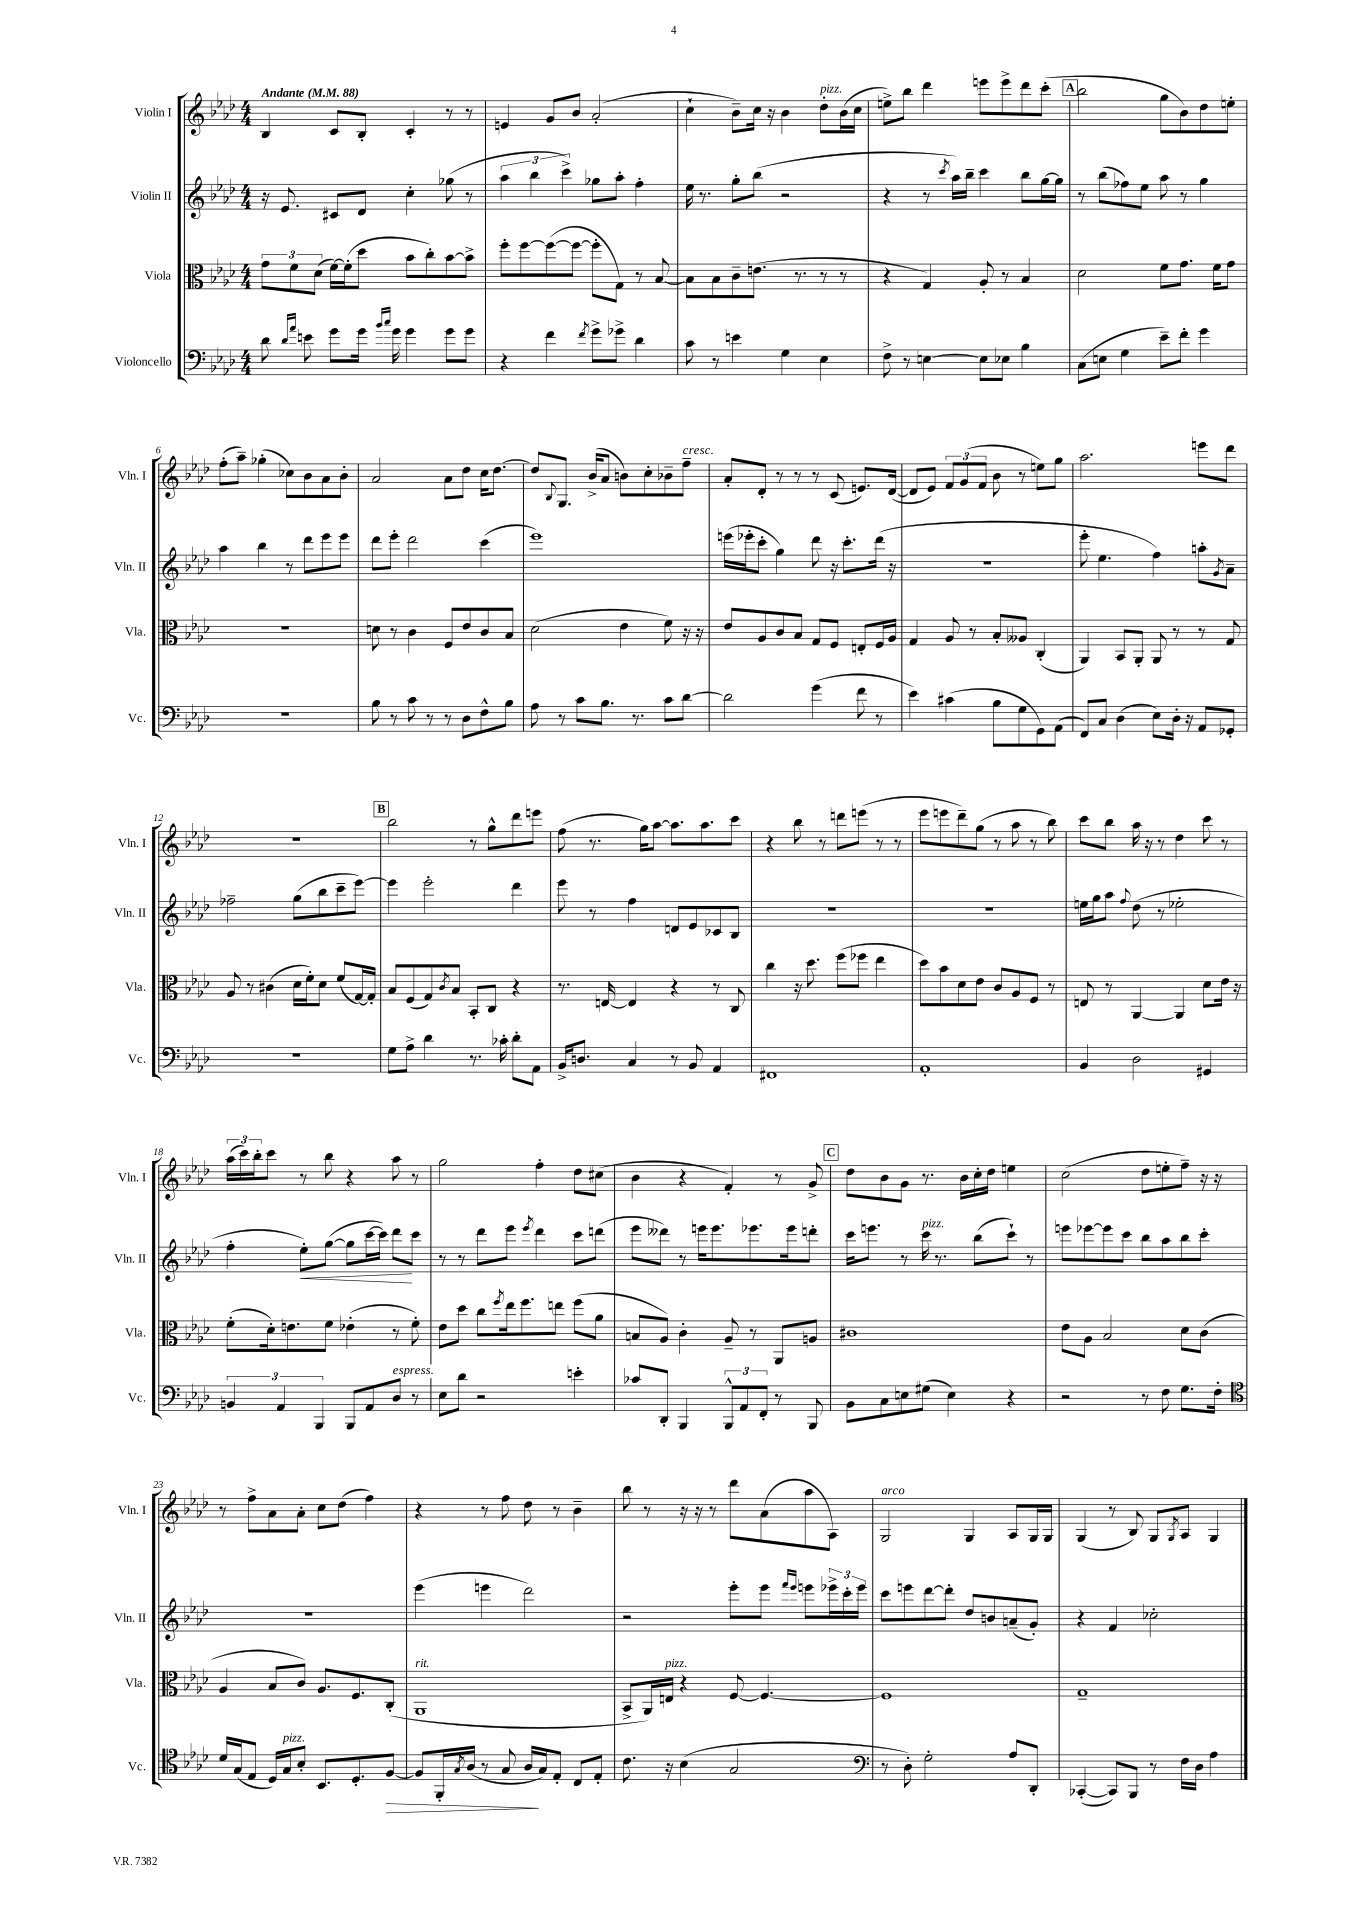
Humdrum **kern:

**kern	**dynam	**kern	**kern	**dynam	**kern
*part4	*part4	*part3	*part2	*part2	*part1
*staff4	*staff4	*staff3	*staff2	*staff2	*staff1
*I"Violoncello	*	*I"Viola	*I"Violin II	*	*I"Violin I
*I'Vc.	*	*I'Vla.	*I'Vln. II	*	*I'Vln. I
*clefF4	*	*clefC3	*clefG2	*	*clefG2
*k[b-e-a-d-]	*	*k[b-e-a-d-]	*k[b-e-a-d-]	*	*k[b-e-a-d-]
*M4/4	*	*M4/4	*M4/4	*	*M4/4
*MM88	*	*MM88	*MM88	*	*MM88
=1	=1	=1	=1	=1	=1
!	!	!	!	!	!LO:TX:a:B:t=Andante
8d-\	.	12g\L	16r	.	4B-/
.	.	.	8.e-/	.	.
.	.	12f\	.	.	.
16qqd-/LL	.	.	.	.	.
16qqa-/JJ	.	.	.	.	.
8en\	.	.	.	.	.
.	.	(12d-\J	.	.	.
8g\L	.	[16f\LL)	8c#X/L	.	8c/L
.	.	(16f'\J]	.	.	.
16g\Jk	.	8dd-\J	8d-/J	.	8B-'/J
16qqb-/LL	.	.	.	.	.
16qqcc/JJ	.	.	.	.	.
16g\	.	.	.	.	.
4g\	.	8b-\L	4cc'\	.	4c'/
.	.	8cc'\)	.	.	.
8g\L	.	[8b-\	(8gg-X\	.	8r
8g\J	.	8b-^\J]	8r	.	8r
=2	=2	=2	=2	=2	=2
4r	.	8ff'\L	6aa-\	.	4en/
.	.	[8ff\	.	.	.
.	.	.	6bb-\	.	.
4f\	.	(8ff\_	.	.	8g/L
.	.	.	6ccc^\)	.	.
.	.	8ff\J_	.	.	8b-/J
8qf/	.	.	.	.	.
8g^\L	.	8ff'\L]	8gg-X\L	.	(2a-'/
8g-X^\J	.	8G\J)	8aa-'\J	.	.
4d-\	.	8r	4ff'\	.	.
.	.	[8B-/	.	.	.
=3	=3	=3	=3	=3	=3
8c\	.	8B-\L]	16ee-\	.	4cc`\
.	.	.	8.r	.	.
8r	.	8B-\	.	.	.
4en\	.	8c~\	8gg'\L	.	8b-~\L)
.	.	(8.en\J	(8bb-\J	.	16cc\Jk
.	.	.	.	.	16r
4G\	.	.	2r	.	4b-\
.	.	8.r	.	.	.
!	!	!	!	!	!LO:TX:a:i:t=pizz.
4E-\	.	8r	.	.	8dd-'\L
.	.	8r	.	.	(16b-\L
.	.	.	.	.	16cc\JJ
=4	=4	=4	=4	=4	=4
8F^\	.	4r	4r	.	8een^\L)
8r	.	.	.	.	8bb-\J
[4En\	.	4G/)	8r	.	4ddd-\
.	.	.	8qccc/	.	.
.	.	.	16aa-\LL)	.	.
.	.	.	16bb-~\JJ	.	.
8E\L]	.	8A-'/	4ccc\	.	8eeen\L
8E-X\J	.	8r	.	.	8eee^\
4B-\	.	4B-/	8bb-\L	.	8ddd-\
.	.	.	[16gg\L	.	(8ccc'\J
.	.	.	16gg\JJ]	.	.
!!LO:REH:place=s1:t=A
=5	=5	=5	=5	=5	=5
(8C\L	.	2d-\	8r	.	2bb-\
8En\J	.	.	(8bb-\L	.	.
4G\	.	.	8ff-X\)	.	.
.	.	.	8ee-\J	.	.
8e-~\L)	.	8f\L	8aa-\	.	8gg\L
8f'\J	.	8.g\J	8r	.	8b-\)
4g\	.	.	4gg\	.	8dd-\
.	.	16f\KL	.	.	.
.	.	8g\J	.	.	8een'\J
!!LO:LB:g=z
=6	=6	=6	=6	=6	=6
1r	.	1r	4aa-\	.	(8ff'\L
.	.	.	.	.	8aa-~\J)
.	.	.	4bb-\	.	(4gg-X'\
.	.	.	8r	.	8cc-X\L)
.	.	.	8ddd-\L	.	8b-\
.	.	.	8eee-\	.	8a-\
.	.	.	8eee-\J	.	8b-'\J
=7	=7	=7	=7	=7	=7
8B-\	.	8dn\	8ddd-\L	.	2a-/
8r	.	8r	8eee-'\J	.	.
8c\	.	4c\	2ddd-\	.	.
8r	.	.	.	.	.
8r	.	8F/L	.	.	8a-\L
8D-\L	.	8e-/	.	.	8dd-\J
8F^^\	.	8c/	(4ccc\	.	16cc\KL
.	.	.	.	.	[8.dd-\J
8B-\J	.	8B-/J	.	.	.
=8	=8	=8	=8	=8	=8
8A-\	.	(2d-\	1eee-)	.	8dd-/L]
.	.	.	.	.	8qqB-/
8r	.	.	.	.	8.G/J
8c\L	.	.	.	.	.
.	.	.	.	.	(16b-^/KL
8.B-\J	.	.	.	.	8a-/J
.	.	4e-\	.	.	8bn\L)
8.r	.	.	.	.	.
.	.	.	.	.	8cc'\
8c\L	.	8f\)	.	.	8b-X~\
!	!	!	!	!	!LO:TX:a:i:t=cresc.
[8d-\J	.	16r	.	.	8ff~\J
.	.	16r	.	.	.
=9	=9	=9	=9	=9	=9
2d-\]	.	8e-/L	(16eeen\LL	.	8a-'/L
.	.	.	16eee-X'\J	.	.
.	.	8A-/	8ccc'\J	.	8d-'/J
.	.	8c/	4gg\)	.	8r
.	.	8B-/J	.	.	8r
(4g\	.	8G/L	8ddd-\	.	8r
.	.	8F/J	16r	.	(8c/
.	.	.	8.ccc'\L	.	.
8f\	.	8En'/L	.	.	8.en/L)
8r	.	16F/L	(16ddd-\Jk	.	.
.	.	16A-/JJ	16r	.	([16d-/Jk
=10	=10	=10	=10	=10	=10
4e-\)	.	4G/	1r	.	8d-/L]
.	.	.	.	.	8e-/J)
(4c#X\	.	8A-/	.	.	12f/L
.	.	.	.	.	(12g/
.	.	8r	.	.	.
.	.	.	.	.	12f/J
8B-\L	.	8B-'/L	.	.	8b-\
8G\	.	8A--X/J	.	.	8r
8GG\)	.	(4C'/	.	.	8een\L)
(8AA-\J	.	.	.	.	8gg\J
=11	=11	=11	=11	=11	=11
8FF/L)	.	4AA-/)	8eee-'\	.	2.aa-\
8C/J	.	.	4.ee-\	.	.
(4D-\	.	8BB-/L	.	.	.
.	.	8AA-'/J	.	.	.
8E-\L)	.	8AA-/	4ff\)	.	.
16D-'\Jk	.	8r	.	.	.
16r	.	.	.	.	.
8AA-/L	.	8r	8aan'\L	.	8eeen\L
.	.	.	8qg/	.	.
8GG-X'/J	.	8G/	8a-~\J	.	8ddd-\J
!!LO:LB:g=z
=12	=12	=12	=12	=12	=12
1r	.	8A-/	2ff-X~\	.	1r
.	.	8r	.	.	.
.	.	(4c#X\	.	.	.
.	.	16d-\LL	(8gg\L	.	.
.	.	16f'\J)	.	.	.
.	.	8d-\J	8bb-\	.	.
.	.	(8f/L	8ccc~\	.	.
.	.	[16G/L)	[8eee-\J)	.	.
.	.	16G'/JJ]	.	.	.
!!LO:REH:place=s1:t=B
=13	=13	=13	=13	=13	=13
8G\L	.	8B-/L	4eee-\]	.	2bb-\
8A-^\J	.	(8F/	.	.	.
4d-\	.	8G/)	2eee-'\	.	.
.	.	8qc/	.	.	.
.	.	8B-/J	.	.	.
8.r	.	8BB-'/L	.	.	8r
.	.	8C/J	.	.	8gg^^\L
16c-X'\	.	.	.	.	.
8d-'\L	.	4r	4ddd-\	.	8ddd-\
8AA-\J	.	.	.	.	8eeen\J
=14	=14	=14	=14	=14	=14
16BB-^/KL	.	8.r	8eee-\	.	(8ff\
8.Dn/J	.	.	.	.	.
.	.	.	8r	.	8.r
.	.	[16En/	.	.	.
4C/	.	4E/]	4ff\	.	.
.	.	.	.	.	16gg\KL)
.	.	.	.	.	[8aa-\J
8r	.	4r	8dn/L	.	8.aa-\L]
8BB-/	.	.	8e-/	.	.
.	.	.	.	.	8.aa-\
4AA-/	.	8r	8c-X/	.	.
.	.	8C/	8B-/J	.	8ccc\J
=15	=15	=15	=15	=15	=15
1FF#X	.	4cc\	1r	.	4r
.	.	16r	.	.	8bb-\
.	.	8.dd-\	.	.	.
.	.	.	.	.	8r
.	.	(8ff\L	.	.	8dddn\L
.	.	8ff-X\J	.	.	(8eeen\J
.	.	4ee-\	.	.	8r
.	.	.	.	.	8r
=16	=16	=16	=16	=16	=16
1AA-'	.	8dd-\L)	1r	.	8eee-\L
.	.	8b-\	.	.	8eeen\
.	.	8d-\	.	.	8ddd-~\)
.	.	8e-\J	.	.	(8gg\J
.	.	8c/L	.	.	8r
.	.	8A-/	.	.	8aa-\
.	.	8F/J	.	.	8r
.	.	8r	.	.	8bb-\)
=17	=17	=17	=17	=17	=17
4BB-/	.	8En/	16een\LL	.	8ccc\L
.	.	.	16gg\J	.	.
.	.	8r	8aa-\J	.	8bb-\J
.	.	.	8qqff/	.	.
2D-\	.	[4AA-/	(8dd-\	.	16aa-\
.	.	.	.	.	16r
.	.	.	8r	.	8r
.	.	4AA-/]	2ee-X'\	.	4dd-\
4GG#X/	.	8d-\L	.	.	8ccc\
.	.	16e-\Jk	.	.	8r
.	.	16r	.	.	.
!!LO:LB:g=z
=18	=18	=18	=18	=18	=18
6BBn/	.	(8f'\L	4ff'\	.	(24aa-\LL
.	.	.	.	.	24ccc\)
.	.	.	.	.	24bb-'\J
.	.	16d-'\k)	.	.	8ccc\J
6AA-/	.	.	.	.	.
.	.	8.en\	.	.	.
!	!	!	!	!LO:HP:b	!
.	.	.	8ee-'\L)	<	8r
6BBB-/	.	.	.	.	.
.	.	8f\J	([8gg\J	.	8bb-\
8BBB-/L	.	(4e-X'\	8gg\L]	.	4r
8AA-/	.	.	[16ccc\L	.	.
.	.	.	16ccc\JJ])	.	.
!LO:TX:a:i:t=espress.	!	!	!	!	!
8D-/J	.	8r	8ddd-\L	.	8aa-\
8r	.	8f'\)	8ccc\J	[	8r
=19	=19	=19	=19	=19	=19
8E-\L	.	8e-\L	8r	.	2gg\
8d-\J	.	8dd-\J	8r	.	.
2r	.	8cc\L	8ddd-\L	.	.
.	.	8qff/	.	.	.
.	.	16ee-\k	8eee-\J	.	.
.	.	8.ff\	.	.	.
.	.	.	8qeee-/	.	.
.	.	.	4ddd-\	.	4ff'\
.	.	8een\J	.	.	.
4en'\	.	(8ff\L	8ccc\L	.	8dd-\L
.	.	8a-\J	(8dddn\J	.	(8cc#X\J
=20	=20	=20	=20	=20	=20
8c-X/L	.	8Bn/L	8eee-\L	.	4b-\
8DD-'/J	.	8A-/J)	8ddd--X\J)	.	.
4BBB-/	.	4c'\	8r	.	4r
.	.	.	16eeen\KL	.	.
.	.	.	8.eee\	.	.
12BBB-^^/L	.	8A-~/	.	.	4f'/)
12AA-/	.	.	.	.	.
.	.	8r	8.eee-X\	.	.
12FF'/J	.	.	.	.	.
8r	.	8AA-/L	.	.	8r
.	.	.	16eee-\k	.	.
8BBB-/	.	8An/J	8dddn'\J	.	8g^/
!!LO:REH:place=s1:t=C
=21	=21	=21	=21	=21	=21
8BB-\L	.	1c#X	16ccc\KL	.	8dd-\L
.	.	.	8.eeen\J	.	.
8C\	.	.	.	.	8b-\
8En\	.	.	8r	.	8g\J
!	!	!	!LO:TX:a:i:t=pizz.	!	!
(8G#X\J	.	.	16ccc\	.	8.r
.	.	.	8.r	.	.
4E\)	.	.	.	.	.
.	.	.	.	.	16b-\LL
.	.	.	(8bb-\L	.	16cc'\
.	.	.	.	.	16dd-\JJ
4r	.	.	8ccc`\J)	.	4een\
.	.	.	8r	.	.
=22	=22	=22	=22	=22	=22
2r	.	8e-\L	8eeen\L	.	(2cc\
.	.	8A-\J	[8eee-X\	.	.
.	.	2B-/	8eee-\]	.	.
.	.	.	8ccc\J	.	.
8r	.	.	8bb-\L	.	8dd-\L
8F\	.	.	8aa-\	.	8een'\
8.G\L	.	8d-\L	8bb-\	.	8ff~\J)
.	.	(8c\J	8ccc'\J	.	16r
16F'\Jk	.	.	.	.	16r
!!LO:LB:g=z
=23	=23	=23	=23	=23	=23
*clefC4	*	*	*	*	*
16d-/LL	.	4A-/	1r	.	8r
(16G/J	.	.	.	.	.
8E-/J	.	.	.	.	8ff^\L
16D-/LL)	.	8B-/L	.	.	8a-\
!LO:TX:a:i:t=pizz.	!	!	!	!	!
16G/J	.	.	.	.	.
8B-'/J	.	8c/J)	.	.	8a-'\J
8.BB-/L	.	8.A-/L	.	.	8cc\L
.	.	.	.	.	(8dd-\J
8.D-'/	.	8.F/	.	.	.
.	.	.	.	.	4ff\)
!	!LO:HP:b	!	!	!	!
[8F/J	>	(8C'/J	.	.	.
=24	=24	=24	=24	=24	=24
!	!	!LO:TX:a:i:t=rit.	!	!	!
8F/L]	.	1AA-	(4eee-\	.	4r
16FF'/L	.	.	.	.	.
8qG/	.	.	.	.	.
(16A-/JJ	.	.	.	.	.
8r	.	.	4eeen\	.	8r
8G/	.	.	.	.	8ff\
16A-/LL	.	.	2ddd-\)	.	8dd-\
16G/J)	]	.	.	.	.
8E-'/J	.	.	.	.	8r
8C/L	.	.	.	.	4b-~\
8E-'/J	.	.	.	.	.
=25	=25	=25	=25	=25	=25
8.c\	.	8BB-^/L	2r	.	8bb-\
.	.	16AA-/L)	.	.	8r
!	!	!LO:TX:a:i:t=pizz.	!	!	!
16r	.	16En/JJ	.	.	.
(4B-\	.	4r	.	.	16r
.	.	.	.	.	16r
.	.	.	.	.	8r
2G/	.	[8F/	8eee-'\L	.	8ddd-\L
.	.	4.F/_	8eee-\J	.	(8a-\
.	.	.	16qqfff/LL	.	.
.	.	.	16qqeee-/JJ	.	.
.	.	.	8eeen\L	.	8aa-\
.	.	.	24eee-X^\L	.	8A-\J)
.	.	.	24ccc'\	.	.
.	.	.	24eee-\JJ	.	.
=26	=26	=26	=26	=26	=26
*clefF4	*	*	*	*	*
!	!	!	!	!	!LO:TX:a:i:t=arco
8r	.	1F]	8ccc\L	.	2G/
8D-'\)	.	.	8eeen\	.	.
2G'\	.	.	[8ddd-\	.	.
.	.	.	8ddd-'\J]	.	.
.	.	.	8dd-/L	.	4G/
.	.	.	8bn/	.	.
8A-/L	.	.	(8an~/	.	8A-/L
8DD-'/J	.	.	8g'/J)	.	16G/L
.	.	.	.	.	16G/JJ
=27	=27	=27	=27	=27	=27
([4CC-X'/	.	1G~	4r	.	(4G/
8CC-/L])	.	.	4f/	.	8r
8BBB-/J	.	.	.	.	8B-/)
8r	.	.	2cc-X'\	.	8G/L
.	.	.	.	.	8qG/
16F\LL	.	.	.	.	8A-/J
16D-\JJ	.	.	.	.	.
4A-\	.	.	.	.	4G/
==	==	==	==	==	==
*-	*-	*-	*-	*-	*-
